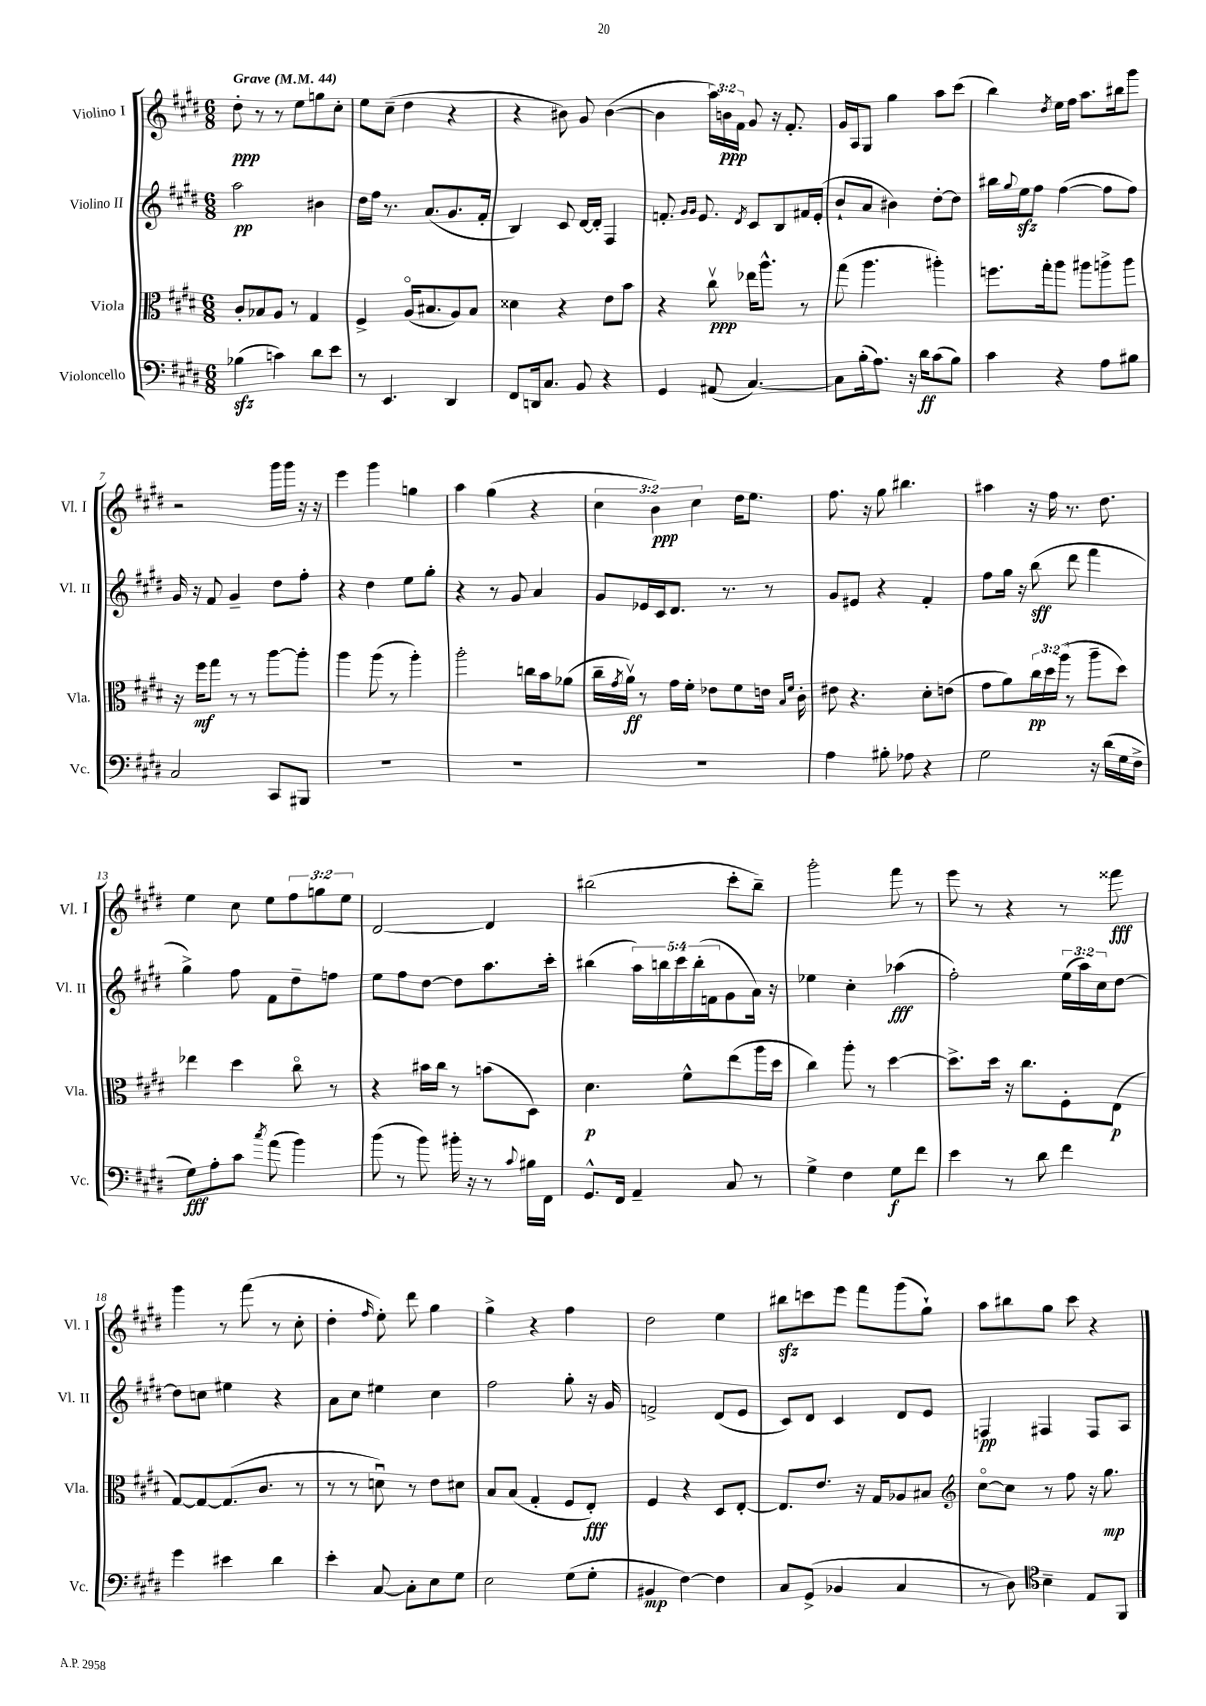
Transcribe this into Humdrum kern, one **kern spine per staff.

**kern	**kern	**kern	**kern
*staff4	*staff3	*staff2	*staff1
*clefF4	*clefC3	*clefG2	*clefG2
*k[f#c#g#d#]	*k[f#c#g#d#]	*k[f#c#g#d#]	*k[f#c#g#d#]
*M6/8	*M6/8	*M6/8	*M6/8
*MM44	*MM44	*MM44	*MM44
(4B-\	8c#'/L	2aa\	8dd#'\
.	8B-/	.	8r
4c\)	8A/J	.	8r
.	8r	.	8ee\L
8d#\L	4G#/	4b#\	8gg\
8e\J	.	.	8cc#'\J
=	=	=	=
8r	4F#^/	16dd#\LL	8ee\L
.	.	16ff#\JJ	.
4.EE/	.	8.r	(8cc#~\J
.	(16Ao/LK	.	4dd#\
.	8.B#/	(8.a/L	.
4DD#/	8A/)	8.g#/	4r
.	8B#/J	.	.
.	.	16f#'/Jk	.
=	=	=	=
8FF#/L	4d##\	4B/)	4r
16DD/k	.	.	.
8.C#/J	.	.	.
.	4r	8c#/	8b#\)
8BB/	.	[16d#/LL	8g#/
.	.	16d#'/]JJ	.
4r	8e\L	4F#/	([4b#\
.	8b\J	.	.
=	=	=	=
4GG#/	4r	8.f'/	4b#\]
.	.	16qqg#/LL	.
.	.	16qqg#/JJ	.
.	.	8.e/	.
(8AA#/	8cc#v\	.	24aa\LL)
.	.	.	24b\
.	.	.	24f#\JJ
.	.	8qd#/	.
[4.C#/)	16ee-\LK	8c#/L	8g#/
.	8.aa^^\J	.	.
.	.	8B/	16r
.	.	.	8.f#'/
.	8r	16f#/L	.
.	.	(16e'/JJ	.
=	=	=	=
8C#\]L	(8gg#\	8b`/L	16g#/LL
.	.	.	16A/J
(16B'\k	4.aa\	8a/J	8G#/J
8.A\J)	.	.	.
.	.	4b#\)	4gg#\
16r	.	.	.
16d#\LK	.	.	.
(8c#\	4aa#'\)	[8dd#'\L	8aa\L
8B\J)	.	8dd#\]J	(8ccc#\J
=	=	=	=
4c#\	8.ff\L	16bb#\LL	4bb\)
.	.	8qqgg#/	.
.	.	16ee\J	.
.	.	8ff#\J	.
.	16gg#'\k	.	.
.	.	.	8qdd#/
4r	8aa\J	([4ff#\	16ee\LL
.	.	.	16ff#\JJ
.	8aa#\L	.	8.aa\L
8A\L	8aa^\	8ff#\]L	.
.	.	.	16bb#\k
8B#\J	8aa\J	8ff#\J)	8ggg#\J
=	=	=	=
2C#/	16r	16g#/	2r
.	16ff#\LK	16r	.
.	8gg#\J	8f#/	.
.	8r	4g#~/	.
.	8r	.	.
8CC#/L	[8aa\L	8dd#\L	16ggg#\LL
.	.	.	16ggg#\JJ
8BBB#/J	8aa'\]J	8ff#'\J	16r
.	.	.	16r
=	=	=	=
2.r	4aa\	4r	4eee\
.	(8aa\	4dd#\	4ggg#\
.	8r	.	.
.	4aa'\)	8ee\L	4gg\
.	.	8gg#'\J	.
=	=	=	=
2.r	2aa'\	4r	4aa\
.	.	8r	(4gg#\
.	.	8g#/	.
.	16cc\LL	4a/	4r
.	16b\J	.	.
.	(8a-\J	.	.
=	=	=	=
2.r	16cc#~\LL	8g#/L	6cc#\
.	8qg#/	.	.
.	16av\JJ)	.	.
.	8r	16e-/L	.
.	.	.	6b\)
.	.	16c#/J	.
.	16g#\LL	8.d#/J	.
.	16f#'\JJ	.	.
.	.	.	6cc#\
.	8e-\L	.	.
.	.	8.r	.
.	8f#\	.	16dd#\LK
.	.	.	8.ee\J
.	16e\Jk	8r	.
.	16qqB/LL	.	.
.	16qqf#/JJ	.	.
.	16c#'\	.	.
=	=	=	=
4A\	8e#\	8g#/L	8.ff#\
.	4.r	8e#/J	.
.	.	.	16r
8B#'\	.	4r	8gg#\
8A-\	.	.	4.bb#\
4r	8d#'\L	4f#'/	.
.	(8e\J	.	.
=	=	=	=
2G#\	8g#\L	8ff#\L	4aa#\
.	8a\)	16gg#\Jk	.
.	.	16r	.
.	24cc#\L	(8bb\	16r
.	24dd#\	.	.
.	.	.	16ff#\
.	(24aa\JJ	.	.
.	8r	8ddd#\	8.r
16r	8aa~\L	4fff#\	.
(16d#\LL	.	.	8.dd#\
16G#\	8dd#\J)	.	.
16F#^\JJ	.	.	.
=	=	=	=
8G#\L)	4ee-\	4gg#^\)	4ee\
8A'\	.	.	.
8c#\J	4dd#\	8ff#\	8cc#\
8qcc#/	.	.	.
(8a\	.	8f#\L	8ee\L
4b\)	8cc#o\	8dd#~\	12ff#\
.	.	.	12gg\
.	8r	8ff\J	.
.	.	.	12ee\J
=	=	=	=
(8b\	4r	8ee\L	[2d#/
8r	.	8ff#\	.
8b\)	16b#\LL	[8dd#\J	.
.	16cc#\JJ	.	.
16b#'\	8r	8dd#\]L	.
16r	.	.	.
8r	(8b\L	8.aa\	4d#/]
8qqc#/	.	.	.
16B#\LL	8D#\J)	.	.
16FF#\JJ	.	16ccc#'\Jk	.
=	=	=	=
8.GG#^^/L	4.d#\	(4bb#\	(2bb#\
16FF#/Jk	.	.	.
4AA~/	.	20aa\LL)	.
.	.	20bb\	.
.	.	20ccc#\	.
.	8f#^^\L	.	.
.	.	(20bb'\	.
.	.	20f\J	.
8C#/	(8ee\	8g#\	8ccc#'\L
8r	16aa\L	16a\Jk)	8bb#~\J)
.	16dd#\JJ	16r	.
=	=	=	=
4G#^\	4cc#\)	4ee-\	2ggg#'\
4F#\	8aa'\	4cc#'\	.
.	8r	.	.
8G#\L	[4dd#\	(4aa-\	8fff#\
8f#\J	.	.	8r
=	=	=	=
4e\	8.dd#^\]L	2ff#'\)	8eee\
.	.	.	8r
.	16dd#\Jk	.	.
8r	16r	.	4r
.	8.cc#\L	.	.
8d#\	.	.	.
4f#\	8F#'\	(24ee\LL	8r
.	.	24aa\)	.
.	.	24cc#\J	.
.	(8E\J	[8dd#\J	8fff##\
=	=	=	=
4g#\	[8G#/L)	8dd#\]L	4ggg#\
.	8G#/_	8cc\J	.
4e#\	(8.G#/]	4ee#\	8r
.	.	.	(8fff#\
.	8.c#/J	.	.
4d#\	.	4r	8r
.	8r	.	8cc#'\
=	=	=	=
4e'\	8r	8a\L	4dd#'\
.	8r	8cc#\J	.
.	.	.	16qqff#/
[8C#/	8du\)	4ee#\	8ee'\)
8C#'\]L	8r	.	8ddd#\
8E\	8e\L	4cc#\	4gg#\
8G#\J	8d#\J	.	.
=	=	=	=
2E\	8B/L	2ff#\	4gg#^\
.	(8B/J	.	.
.	4G#'/	.	4r
(8G#\L	8F#/L	8gg#'\	4ff#\
8G#'\J	8E'/J)	16r	.
.	.	16g#/	.
=	=	=	=
4BB#/	4F#/	2f^/	2dd#\
[4F#\)	4r	.	.
4F#\]	8D#/L	(8d#/L	4ee\
.	[8E'/J	8e/J	.
=	=	=	=
8C#/L	8.E/]L	8c#/L)	8bb#\L
(8GG#^/J	.	8d#/J	8ccc\
.	8.e/J	.	.
4BB-/	.	4c#/	8eee\J
.	16r	.	8fff#\L
.	16G#/LK	.	.
4C#/	8A-/	8d#/L	(8ggg#\
.	8B#/J	8e/J	8gg#`\J)
=	=	=	=
*	*clefG2	*	*
8r	[8cc#o\L	4F/	8aa\L
8D#\)	8cc#\]J	.	8bb#\
*clefC4	*	*	*
4B~\	8r	4F#/	8gg#\J
.	8ff#\	.	8ccc#\
8E/L	16r	8F#/L	4r
.	8.gg#\	.	.
8FF#/J	.	8A/J	.
==	==	==	==
*-	*-	*-	*-
